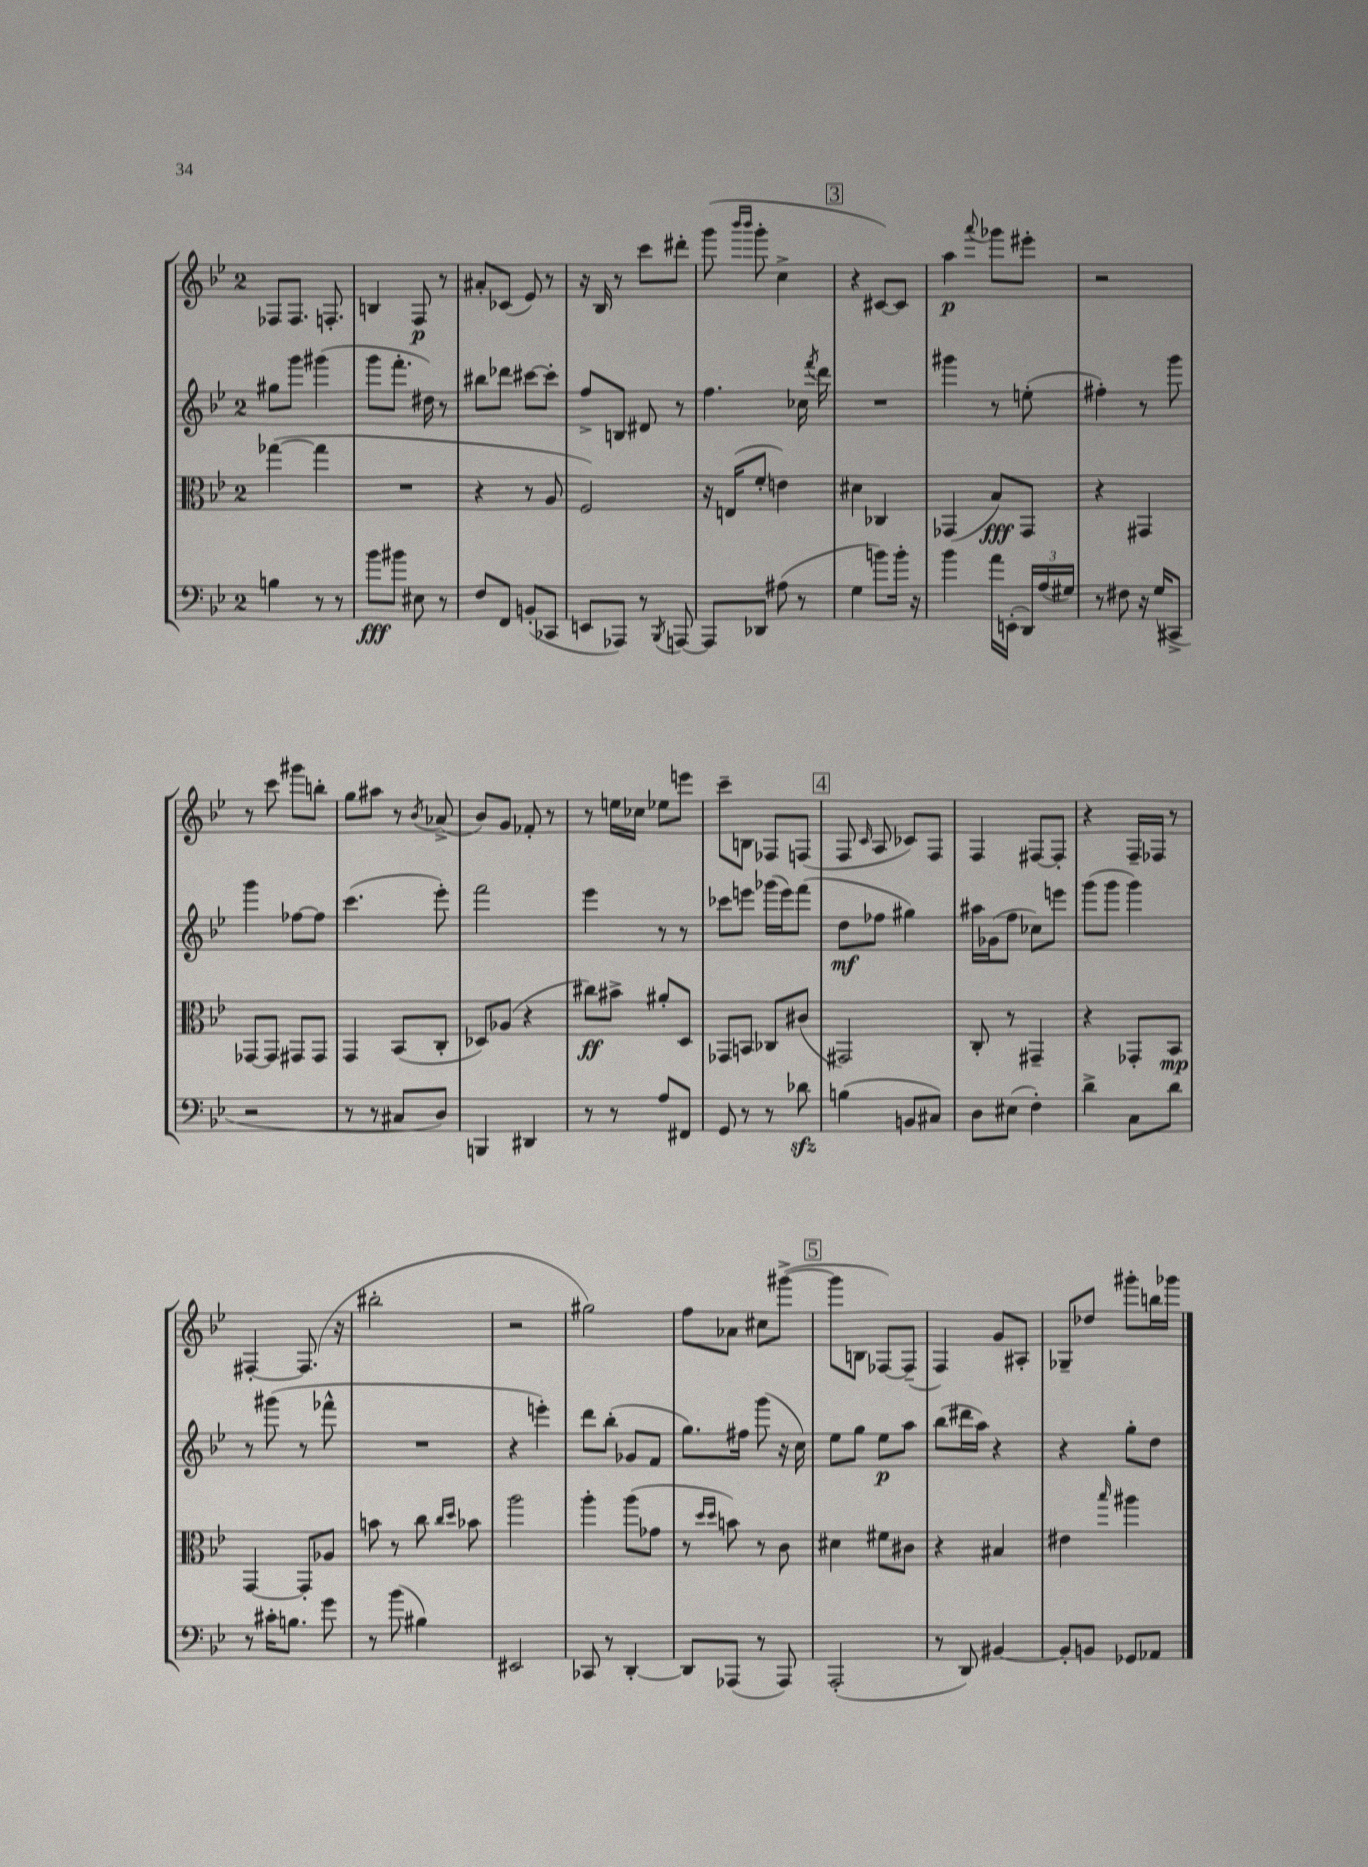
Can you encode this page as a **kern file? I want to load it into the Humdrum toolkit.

**kern	**kern	**kern	**kern
*staff4	*staff3	*staff2	*staff1
*clefF4	*clefC3	*clefG2	*clefG2
*k[b-e-]	*k[b-e-]	*k[b-e-]	*k[b-e-]
*M2/4	*M2/4	*M2/4	*M2/4
4B	([4gg-	8gg#	8F-
.	.	8ggg	8.F-
8r	4gg-]	(4ggg#	.
.	.	.	8.F'
8r	.	.	.
=	=	=	=
8b-	2r	8ggg	4B
8b#	.	8.fff'	.
8E#	.	.	8F
.	.	16dd#)	.
8r	.	8r	8r
=	=	=	=
8F	4r	8bb#	8a#'
8FF	.	8ddd-	(8c-
(8BB'	8r	[8ccc#	8e-)
8CC-	8A	8ccc#']	8r
=	=	=	=
8EE	2F)	8ff^	16r
.	.	.	16B-
8AAA-)	.	8B	8r
8r	.	8d#	8ccc
8qBBB-	.	.	.
[8AAA	.	8r	8ddd#'
=	=	=	=
8AAA]	16r	4.ff	(8ggg
.	(16E	.	.
.	.	.	16qqbbb-
.	.	.	16qqbbb-
8DD-	8f'	.	8ggg'
(8A#	4e)	.	4cc^
8r	.	16cc-	.
.	.	8qfff	.
.	.	16ddd	.
=	=	=	=
4G	4d#	2r	4r
8b)	4C-	.	[8c#)
16b'	.	.	8c#]
16r	.	.	.
=	=	=	=
4b-	(4GG-	4ggg#	4aa
.	.	.	8qqaaa
16a	8B-)	8r	8ggg-
(16EE'	.	.	.
24DD)	8GG-	(8ee'	8eee#'
(24A	.	.	.
24G#)	.	.	.
=	=	=	=
8r	4r	4ff#')	2r
8F#	.	.	.
16r	4GG#	8r	.
(16G	.	.	.
8CC#^	.	8ggg	.
=	=	=	=
2r	[8GG-	4ggg	8r
.	8GG-]	.	8ccc
.	8GG#	[8ff-	8ggg#
.	8GG#	8ff-]	8bb'
=	=	=	=
8r	4GG	(4.ccc	8gg
8r	.	.	8aa#
8C#	(8BB-	.	8r
.	.	.	8qb-
8D)	8C'	8eee-')	(8a-^
=	=	=	=
4BBB	8D-)	2fff	8b-)
.	(8A-	.	8g
4DD#	4r	.	8f-'
.	.	.	8r
=	=	=	=
8r	8cc#)	4eee-	8r
8r	8b#^	.	16ee
.	.	.	16cc-
8A	8a#'	8r	8ee-
8FF#	8D	8r	8eee
=	=	=	=
8GG	8GG-	8ccc-	8ccc~
8r	8BB	8eee	8B
8r	8C-	(16ggg-	8F-
.	.	16eee)	.
8d-	(8c#	(8fff	(8F
=	=	=	=
(4B	2GG#)	8dd	8F
.	.	.	16qqc
.	.	8ff-	8A
8BB	.	4gg#)	8c-)
8C#)	.	.	8F
=	=	=	=
8D	8C'	16aa#	4F
.	.	(16g-	.
(8E#	8r	8ff	.
4F')	4GG#~	8cc-)	[8F#
.	.	8eee	8F#']
=	=	=	=
4d^	4r	(8ggg	4r
.	.	8ggg	.
8C	8GG-'	4ggg)	16F~
.	.	.	16F-
8d	8BB-	.	8r
=	=	=	=
8r	[4GG	8r	[4F#'
16c#'	.	(8ggg#	.
8.B	.	.	.
.	8GG']	8r	(8.F#]
8g	8A-	8fff-^^	.
.	.	.	16r
=	=	=	=
8r	8b	2r	2bb#'
(8b-	8r	.	.
4B#)	8cc	.	.
.	16qqcc	.	.
.	16qqdd	.	.
.	8b-	.	.
=	=	=	=
2EE#	2aa	4r	2r
.	.	4eee')	.
=	=	=	=
8CC-	4aa'	8ddd	2gg#)
8r	.	(8bb-'	.
[4DD'	(8aa	8g-	.
.	8g-	8f	.
=	=	=	=
8DD]	8r	8.gg)	8ff
.	16qqdd	.	.
.	16qqdd	.	.
(8AAA-	8b)	.	8a-
.	.	16ff#	.
8r	8r	(8ggg	8cc#
8AAA-)	8c	16r	([8ggg#^
.	.	16cc)	.
=	=	=	=
(2AAA'	4d#	8ee-	8ggg#]
.	.	8gg	8B
.	8f#	8ee-	[8F-)
.	8c#	8aa	(8F-~]
=	=	=	=
8r	4r	(8bb-	4F)
8DD)	.	16ddd#	.
.	.	16aa)	.
[4BB#	4B#	4r	8g
.	.	.	8A#'
=	=	=	=
8BB#']	4e#	4r	8G-~
8BB	.	.	8dd-
.	16qqbb-	.	.
8GG-	4aa#	8gg'	8ggg#'
8AA-	.	8dd	16bb
.	.	.	16ggg-
==	==	==	==
*-	*-	*-	*-
